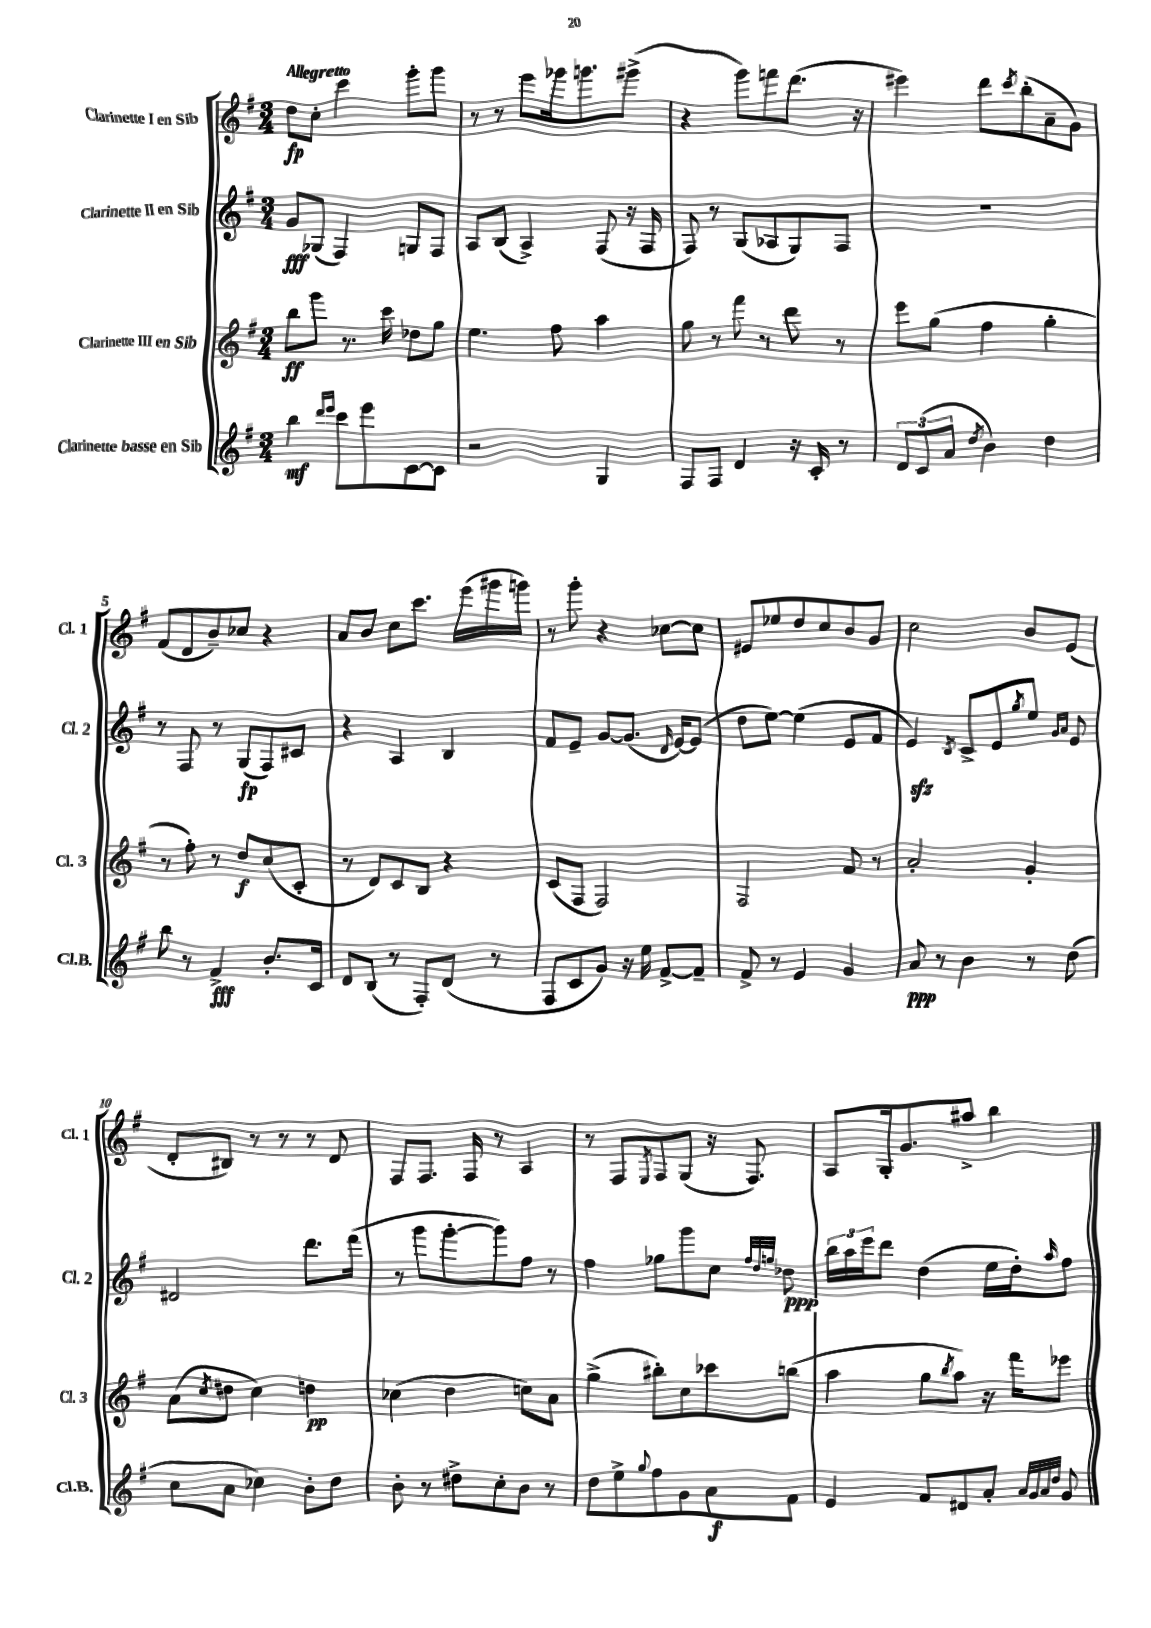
<<
\new StaffGroup <<
\new Staff = "s0" \with { instrumentName = "Clarinette I en Sib" shortInstrumentName = "Cl. 1" } {
    \clef treble \key g \major \numericTimeSignature \time 3/4 \tempo "Allegretto"
    d''8\fp c''8-. c'''4 g'''8-. g'''8 |
    r8 r8 e'''8 ges'''16 g'''8. gis'''8->( |
    r4 g'''8) f'''8 d'''8.( r16 |
    eis'''4) d'''8 \acciaccatura { c'''8 } b''8-.( a'8-- g'8) |
    fis'8( d'8 b'8--) ces''8 r4 |
    a'8 b'8 c''8 c'''8. e'''16( gis'''16 g'''16) |
    r8 g'''8-. r4 ces''8~ ces''8 |
    eis'8 ees''8 d''8 c''8 b'8 g'8 |
    c''2 b'8 e'8( |
    d'8-. bis8) r8 r8 r8 d'8 |
    fis8 fis8. fis16 r8 a4 |
    r8 fis8 \acciaccatura { e8 } fis8 g8( r16 fis8.) |
    a8 g16-. g'8. ais''8-> b''4 \bar "|." |
}
\new Staff = "s1" \with { instrumentName = "Clarinette II en Sib" shortInstrumentName = "Cl. 2" } {
    \clef treble \key g \major \numericTimeSignature \time 3/4
    g'8\fff ges8( fis4) g8 fis8 |
    a8 b8( a4->) fis8( r16 fis16 |
    fis8) r8 g8( aes8 g8) fis8 |
    R2. |
    r8 fis8 r8 g8\fp( fis8) cis'8 |
    r4 a4 b4 |
    fis'8 e'8-- g'8~ g'8.( \grace { d'16 } e'16~) e'8( |
    d''8 e''8~) e''4( e'8 fis'8 |
    e'4\sfz) \acciaccatura { b8 } c'8-> e'8 \acciaccatura { g''8 } e''8 \grace { g'16 a'16 } e'8 |
    dis'2 d'''8. fis'''16( |
    r8 g'''8 g'''8~-. g'''8) fis''8 r8 |
    fis''4 ges''8 g'''8 c''8 \grace { fis''32 d''32 g''32 } des''8\ppp |
    \tuplet 3/2 { b''16 a''16 e'''16 } d'''8 d''4( e''16 d''16-.) \grace { a''16 } fis''8 \bar "|." |
}
\new Staff = "s2" \with { instrumentName = "Clarinette III en Sib" shortInstrumentName = "Cl. 3" } {
    \clef treble \key g \major \numericTimeSignature \time 3/4
    b''8\ff g'''8 r8. c'''16 des''8 g''8 |
    e''4. fis''8 a''4 |
    g''8 r8 fis'''8 r8 d'''8 r8 |
    e'''8 g''8( fis''4 g''4-. |
    r8 fis''8-.) r8 d''8\f c''8( c'8-. |
    r8 d'8) c'8 b8 r4 |
    c'8( fis8 fis2) |
    fis2 fis'8 r8 |
    a'2-. g'4-. |
    a'8( \acciaccatura { c''8 } dis''8 c''4) d''4\pp |
    ces''4( d''4 c''8) a'8 |
    g''4->( bis''8-.) c''8 ces'''8 b''8( |
    a''4 g''8 \acciaccatura { b''8 } a''8) r16 fis'''16 ees'''8 \bar "|." |
}
\new Staff = "s3" \with { instrumentName = "Clarinette basse en Sib" shortInstrumentName = "Cl.B." } {
    \clef treble \key g \major \numericTimeSignature \time 3/4
    b''4\mf \grace { d'''16 e'''16 } c'''8 e'''8 c'8~ c'8 |
    r2 g4 |
    fis8 fis8 d'4 r16 c'16-. r8 |
    \tuplet 3/2 { d'8 c'8( a'8 } \acciaccatura { d''8 } b'4) d''4 |
    b''8 r8 fis'4->\fff b'8.-. c'16 |
    d'8 b8( r8 fis8-.) d'8( r8 |
    fis8 c'8 g'8) r16 e''16 fis'8~-> fis'8-- |
    fis'8-> r8 e'4 g'4 |
    a'8\ppp r8 b'4 r8 d''8( |
    c''8 a'8 ces''4) b'8-. d''8 |
    b'8-. r8 dis''8-> c''8-. b'8 r8 |
    d''8 e''8-> \appoggiatura { g''8 } fis''8 g'8 a'8\f fis'8 |
    e'4 fis'8 dis'8 a'8-. \grace { a'32 g'32 a'32 d''32 } g'8 \bar "|." |
}
>>
>>
